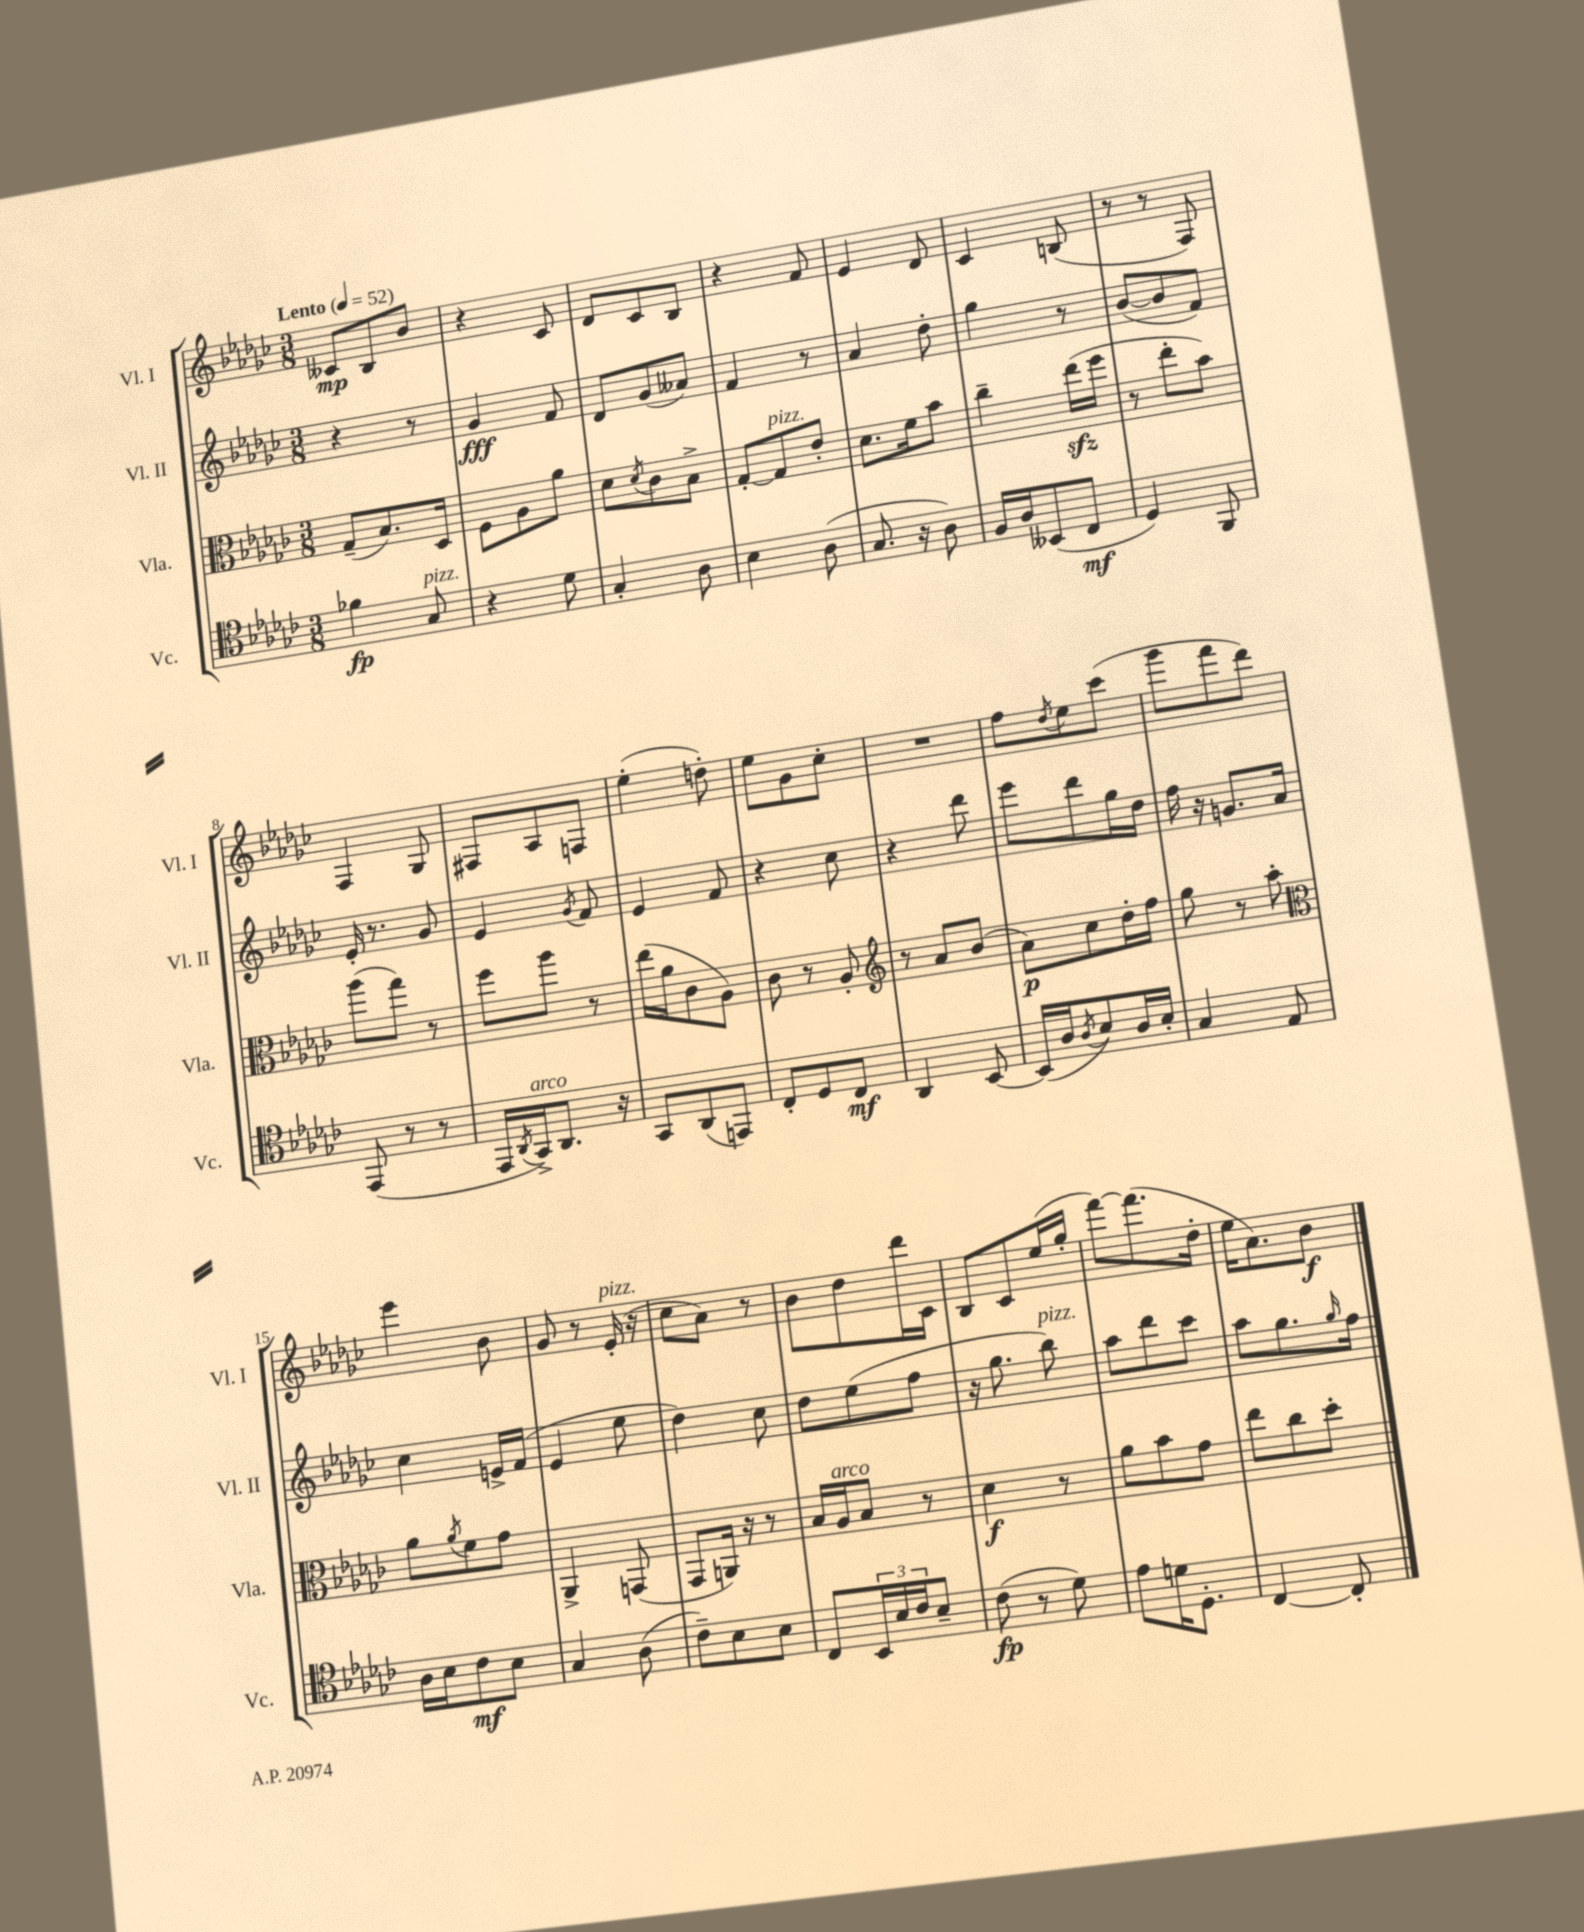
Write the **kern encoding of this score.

**kern	**dynam	**kern	**dynam	**kern	**dynam	**kern	**dynam
*part4	*part4	*part3	*part3	*part2	*part2	*part1	*part1
*staff4	*staff4	*staff3	*staff3	*staff2	*staff2	*staff1	*staff1
*I"Vc.	*	*I"Vla.	*	*I"Vl. II	*	*I"Vl. I	*
*I'Vc.	*	*I'Vla.	*	*I'Vl. II	*	*I'Vl. I	*
*clefC4	*	*clefC3	*	*clefG2	*	*clefG2	*
*k[b-e-a-d-g-c-]	*	*k[b-e-a-d-g-c-]	*	*k[b-e-a-d-g-c-]	*	*k[b-e-a-d-g-c-]	*
*M3/8	*	*M3/8	*	*M3/8	*	*M3/8	*
*MM52	*	*MM52	*	*MM52	*	*MM52	*
=1	=1	=1	=1	=1	=1	=1	=1
!	!	!	!	!	!	!LO:TX:a:B:t=Lento	!
4f-X\	fp	(8G-~/L	.	4r	.	8c--X/L	mp
.	.	8.B-/)	.	.	.	8B-/	.
!LO:TX:a:i:t=pizz.	!	!	!	!	!	!	!
8G-/	.	.	.	8r	.	8b-/J	.
.	.	16D-/Jk	.	.	.	.	.
=2	=2	=2	=2	=2	=2	=2	=2
4r	.	8F\L	.	4g-/	fff	4r	.
.	.	8A-\	.	.	.	.	.
8d-\	.	8a-\J	.	8f/	.	8c-/	.
=3	=3	=3	=3	=3	=3	=3	=3
4G-'/	.	8d-\L	.	8d-/L	.	8d-/L	.
.	.	8qd-/	.	.	.	.	.
.	.	8c-\	.	(8g-/	.	8c-/	.
8A-\	.	8B-^\J	.	8a--X/J)	.	8B-/J	.
=4	=4	=4	=4	=4	=4	=4	=4
4B-\	.	[8G-'/L	.	4f/	.	4r	.
!	!	!LO:TX:a:i:t=pizz.	!	!	!	!	!
.	.	8G-/]	.	.	.	.	.
(8A-\	.	8e-'/J	.	8r	.	8f/	.
=5	=5	=5	=5	=5	=5	=5	=5
8.G-/	.	8.d-\L	.	4a-/	.	4e-/	.
16r	.	16f\k	.	.	.	.	.
8A-\)	.	8b-\J	.	8dd-'\	.	8d-/	.
=6	=6	=6	=6	=6	=6	=6	=6
16F/LL	.	4cc-~\	.	4gg-\	.	4c-/	.
16A-/J	.	.	.	.	.	.	.
(8BB--X/	.	.	.	.	.	.	.
8C-/J	mf	(16ee-zz\LL	.	8r	.	(8Bn/	.
.	.	16ff\JJ	.	.	.	.	.
=7	=7	=7	=7	=7	=7	=7	=7
4D-/)	.	8r	.	([8b-/L	.	8r	.
.	.	8ee-'\L	.	8b-/]	.	8r	.
8FF/	.	8b-\J)	.	8f/J)	.	8F/)	.
!!LO:LB:g=z
=8	=8	=8	=8	=8	=8	=8	=8
(8EE-/	.	(8aa-\L	.	16e-'/	.	4F/	.
.	.	.	.	8.r	.	.	.
8r	.	8gg-\J)	.	.	.	.	.
8r	.	8r	.	8g-/	.	8G-/	.
=9	=9	=9	=9	=9	=9	=9	=9
16EE-/LL	.	8ff\L	.	4e-/	.	8F#X/L	.
8qAA-/	.	.	.	.	.	.	.
!LO:TX:a:i:t=arco	!	!	!	!	!	!	!
16GG-^/J)	.	.	.	.	.	.	.
8.AA-/J	.	8aa-\J	.	.	.	8A-/	.
.	.	.	.	8qg-/	.	.	.
.	.	8r	.	8f/	.	8Fn/J	.
16r	.	.	.	.	.	.	.
=10	=10	=10	=10	=10	=10	=10	=10
8GG-/L	.	(16ee-\LL	.	4e-/	.	(4ee-'\	.
.	.	16a-\J	.	.	.	.	.
(8AA-/	.	8c-\	.	.	.	.	.
8EEn/J)	.	8A-\J)	.	8f/	.	8ddn'\)	.
=11	=11	=11	=11	=11	=11	=11	=11
8C-'/L	.	8c-\	.	4r	.	8ee-\L	.
8D-/	.	8r	.	.	.	8g-\	.
8C-/J	mf	8A-'/	.	8cc-\	.	8cc-'\J	.
=12	=12	=12	=12	=12	=12	=12	=12
*	*	*clefG2	*	*	*	*	*
4AA-/	.	8r	.	4r	.	4.r	.
.	.	8a-/L	.	.	.	.	.
[8BB-/	.	(8b-/J	.	8ddd-\	.	.	.
=13	=13	=13	=13	=13	=13	=13	=13
(16BB-/LL]	.	8a-\L)	p	8eee-\L	.	8ff\L	.
16A-/J	.	.	.	.	.	.	.
8qA-/	.	.	.	.	.	8qdd-/	.
8B-/)	.	8cc-\	.	8ddd-\	.	8ee-\	.
16A-/L	.	16dd-'\L	.	16gg-\L	.	(8ccc-\J	.
16B-'/JJ	.	16ff\JJ	.	16dd-\JJ	.	.	.
=14	=14	=14	=14	=14	=14	=14	=14
4G-/	.	8gg-\	.	16ff\	.	8ggg-\L	.
.	.	.	.	16r	.	.	.
.	.	8r	.	8.gn/L	.	8fff\	.
8E-/	.	8aa-'\	.	.	.	8ddd-\J)	.
.	.	.	.	16a-/Jk	.	.	.
!!LO:LB:g=z
=15	=15	=15	=15	=15	=15	=15	=15
*	*	*clefC3	*	*	*	*	*
16A-\LL	.	8a-\L	.	4cc-\	.	4eee-\	.
16B-\J	.	.	.	.	.	.	.
.	.	8qa-/	.	.	.	.	.
8c-\	mf	8f\	.	.	.	.	.
8B-\J	.	8g-\J	.	16en^/LL	.	8b-\	.
.	.	.	.	(16f/JJ	.	.	.
=16	=16	=16	=16	=16	=16	=16	=16
4G-/	.	4AA-^/	.	4e-/	.	8g-/	.
.	.	.	.	.	.	8r	.
!	!	!	!	!	!	!LO:TX:a:i:t=pizz.	!
(8A-\	.	(8GGn/	.	8ee-\	.	(16e-'/	.
.	.	.	.	.	.	16r	.
=17	=17	=17	=17	=17	=17	=17	=17
8c-~\L)	.	8GG-/L	.	4dd-\)	.	8cc-\L	.
8B-\	.	16AAn/Jk)	.	.	.	8a-\J)	.
.	.	16r	.	.	.	.	.
8B-\J	.	8r	.	8cc-\	.	8r	.
=18	=18	=18	=18	=18	=18	=18	=18
8C-/L	.	16B-/LL	.	8dd-\L	.	8b-\L	.
!	!	!LO:TX:a:i:t=arco	!	!	!	!	!
.	.	16A-/J	.	.	.	.	.
24BB-/L	.	8B-/J	.	(8ee-\	.	8dd-\	.
24B-/	.	.	.	.	.	.	.
24c-/J	.	.	.	.	.	.	.
8B-~/J	.	8r	.	8ff\J	.	16ddd-\L	.
.	.	.	.	.	.	16c-\JJ	.
=19	=19	=19	=19	=19	=19	=19	=19
(8c-\	fp	4d-\	f	16r	.	8B-/L	.
.	.	.	.	8.gg-\	.	.	.
8r	.	.	.	.	.	8c-/	.
!	!	!	!	!LO:TX:a:i:t=pizz.	!	!	!
8d-\)	.	8r	.	8bb-\)	.	(16ee-/L	.
.	.	.	.	.	.	16gg-'/JJ	.
=20	=20	=20	=20	=20	=20	=20	=20
8e-\L	.	8a-\L	.	8aa-\L	.	[8fff\L)	.
16dn\K	.	8b-\	.	8ddd-\	.	(8.fff\]	.
8.D-'\J	.	.	.	.	.	.	.
.	.	8g-\J	.	8ccc-\J	.	.	.
.	.	.	.	.	.	16dd-'\Jk	.
=21	=21	=21	=21	=21	=21	=21	=21
[4C-/	.	8ee-\L	.	8aa-\L	.	16ee-\KL	.
.	.	.	.	.	.	8.a-\)	.
.	.	8cc-\	.	8.gg-\	.	.	.
8C-'/]	.	8dd-'\J	.	.	.	8b-\J	f
.	.	.	.	16qqgg-/	.	.	.
.	.	.	.	16ff\Jk	.	.	.
==	==	==	==	==	==	==	==
*-	*-	*-	*-	*-	*-	*-	*-
